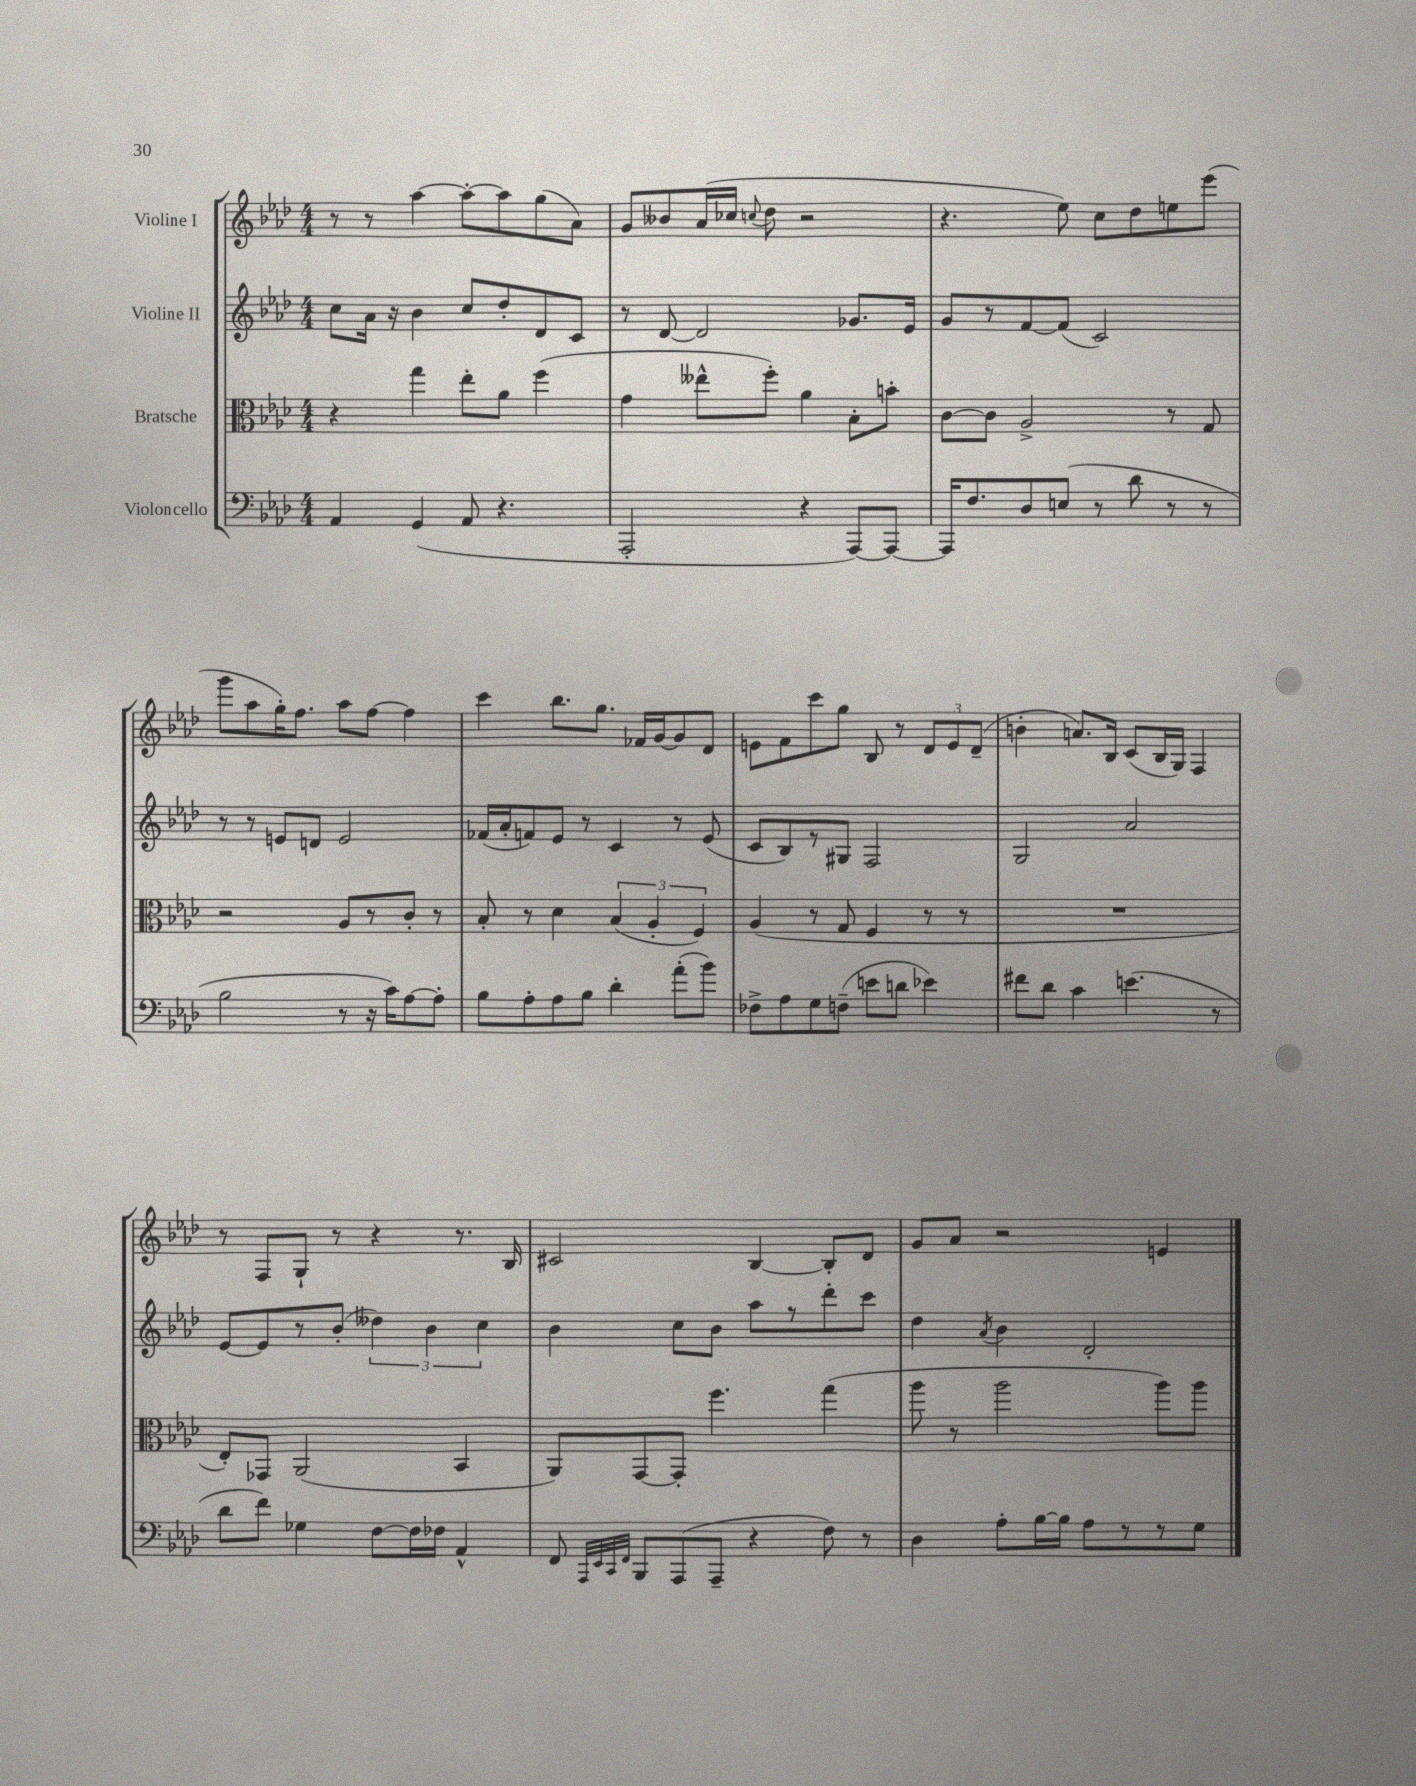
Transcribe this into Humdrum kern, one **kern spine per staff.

**kern	**kern	**kern	**kern
*part4	*part3	*part2	*part1
*staff4	*staff3	*staff2	*staff1
*I"Violoncello	*I"Bratsche	*I"Violine II	*I"Violine I
*clefF4	*clefC3	*clefG2	*clefG2
*k[b-e-a-d-]	*k[b-e-a-d-]	*k[b-e-a-d-]	*k[b-e-a-d-]
*M4/4	*M4/4	*M4/4	*M4/4
=93	=93	=93	=93
4AA-/	4r	8cc\L	8r
.	.	16a-\Jk	8r
.	.	16r	.
(4GG/	4gg\	4b-\	[4aa-\
8AA-/	8ee-'\L	8cc/L	8aa-'\L_
4.r	8a-\J	8dd-'/	8aa-\]
.	(4ff\	8d-/	(8gg\
.	.	8c/J	8a-\J)
=94	=94	=94	=94
2AAA-'/	4g\	8r	8g/L
.	.	[8d-/	8b--X/
.	8ee--X^^\L	2d-/]	(16a-/L
.	.	.	16cc-X/JJ
.	.	.	8qqccn/
.	8ff'\J)	.	8dd-\
4r	4a-\	.	2r
[8AAA-/L)	8B-'\L	8.g-X/L	.
8AAA-/J_	8bn'\J	.	.
.	.	16e-/Jk	.
=95	=95	=95	=95
16AAA-/KL]	[8c\L	8g/L	4.r
8.F/	.	.	.
.	8c\J]	8r	.
8D-/	2A-^/	[8f/	.
(8En/J	.	(8f/J]	8ee-\)
8r	.	2c/)	8cc\L
8d-\	.	.	8dd-\
8r	8r	.	8een\
8r	8G/	.	(8eee-\J
!!LO:LB:g=z
=96	=96	=96	=96
2B-\	2r	8r	8ggg\L
.	.	8r	8aa-\
.	.	8en/L	16gg'\K)
.	.	.	8.ff\J
.	.	8dn/J	.
8r	8A-/L	2e/	8aa-\L
16r	8r	.	[8ff\J
16c\KL)	.	.	.
[8A-\	8c'/J	.	4ff\]
8A-'\J]	8r	.	.
=97	=97	=97	=97
8B-\L	8B-'/	(16f-X/LL	4ccc\
.	.	16a-'/J	.
8A-'\	8r	8fn/)	.
8A-\	4d-\	8e-/J	8.bb-\L
8B-\J	.	8r	.
.	.	.	8.gg\J
4d-'\	(6B-/	4c/	.
.	.	.	16f-X/LL
.	6A-'/	.	.
.	.	.	[16g/J
(8a-'\L	.	8r	8g/]
.	6F/)	.	.
8b-\J)	.	(8e-/	8d-/J
=98	=98	=98	=98
8F-X^\L	(4A-/	8c/L	8en\L
8A-\	.	8B-/)	8f\
8G\	8r	8r	8ccc\
(8Fn~\J	8G/	8G#X/J	8gg\J
8en\L	4F/	2F/	8B-/
8dn\J	.	.	8r
4e-X\)	8r	.	12d-/L
.	.	.	12e/
.	8r	.	.
.	.	.	(12d-~/J
=99	=99	=99	=99
8f#X\L	1r	2G/	4bn'\
8d-\J	.	.	.
4c\	.	.	8.an/L)
.	.	.	16B-/Jk
(4.en\	.	2a-/	(8c/L
.	.	.	16B-/L
.	.	.	16G/JJ)
.	.	.	4F/
8r	.	.	.
!!LO:LB:g=z
=100	=100	=100	=100
8d-\L	8E-'/L)	[8e-/L	8r
8f\J)	8GG-X/J	8e-/]	8F/L
4G-X\	(2AA-/	8r	8G`/J
.	.	(8b-'/J	8r
[8F\L	.	6dd--X\)	4r
16F\L]	.	.	.
.	.	6b-\	.
16F-X\JJ	.	.	.
4AA-^^/	4BB-/	.	8.r
.	.	6cc\	.
.	.	.	16B-/
=101	=101	=101	=101
8FF/	8AA-/L)	4b-\	2c#X/
32qqAAA-/LLL	.	.	.
32qqEE-/	.	.	.
32qqCC/	.	.	.
32qqFF/JJJ	.	.	.
8BBB-/L	[8GG/	.	.
(8AAA-/	8GG'/J]	8cc\L	.
8AAA-~/J	4.ff\	8b-\J	.
4r	.	8aa-\L	[4B-/
.	.	8r	.
8F\)	(4gg\	8ddd-'\	8B-'/L]
8r	.	8ccc\J	8d-/J
=102	=102	=102	=102
4D-\	8aa-\	4dd-\	8g/L
.	8r	.	8a-/J
.	.	8qa-/	.
8A-'\L	2aa-\	4b-\	2r
[16B-\L	.	.	.
16B-\JJ]	.	.	.
8A-\L	.	2d-'/	.
8r	.	.	.
8r	8aa-\L)	.	4en/
8G\J	8aa-\J	.	.
==	==	==	==
*-	*-	*-	*-
